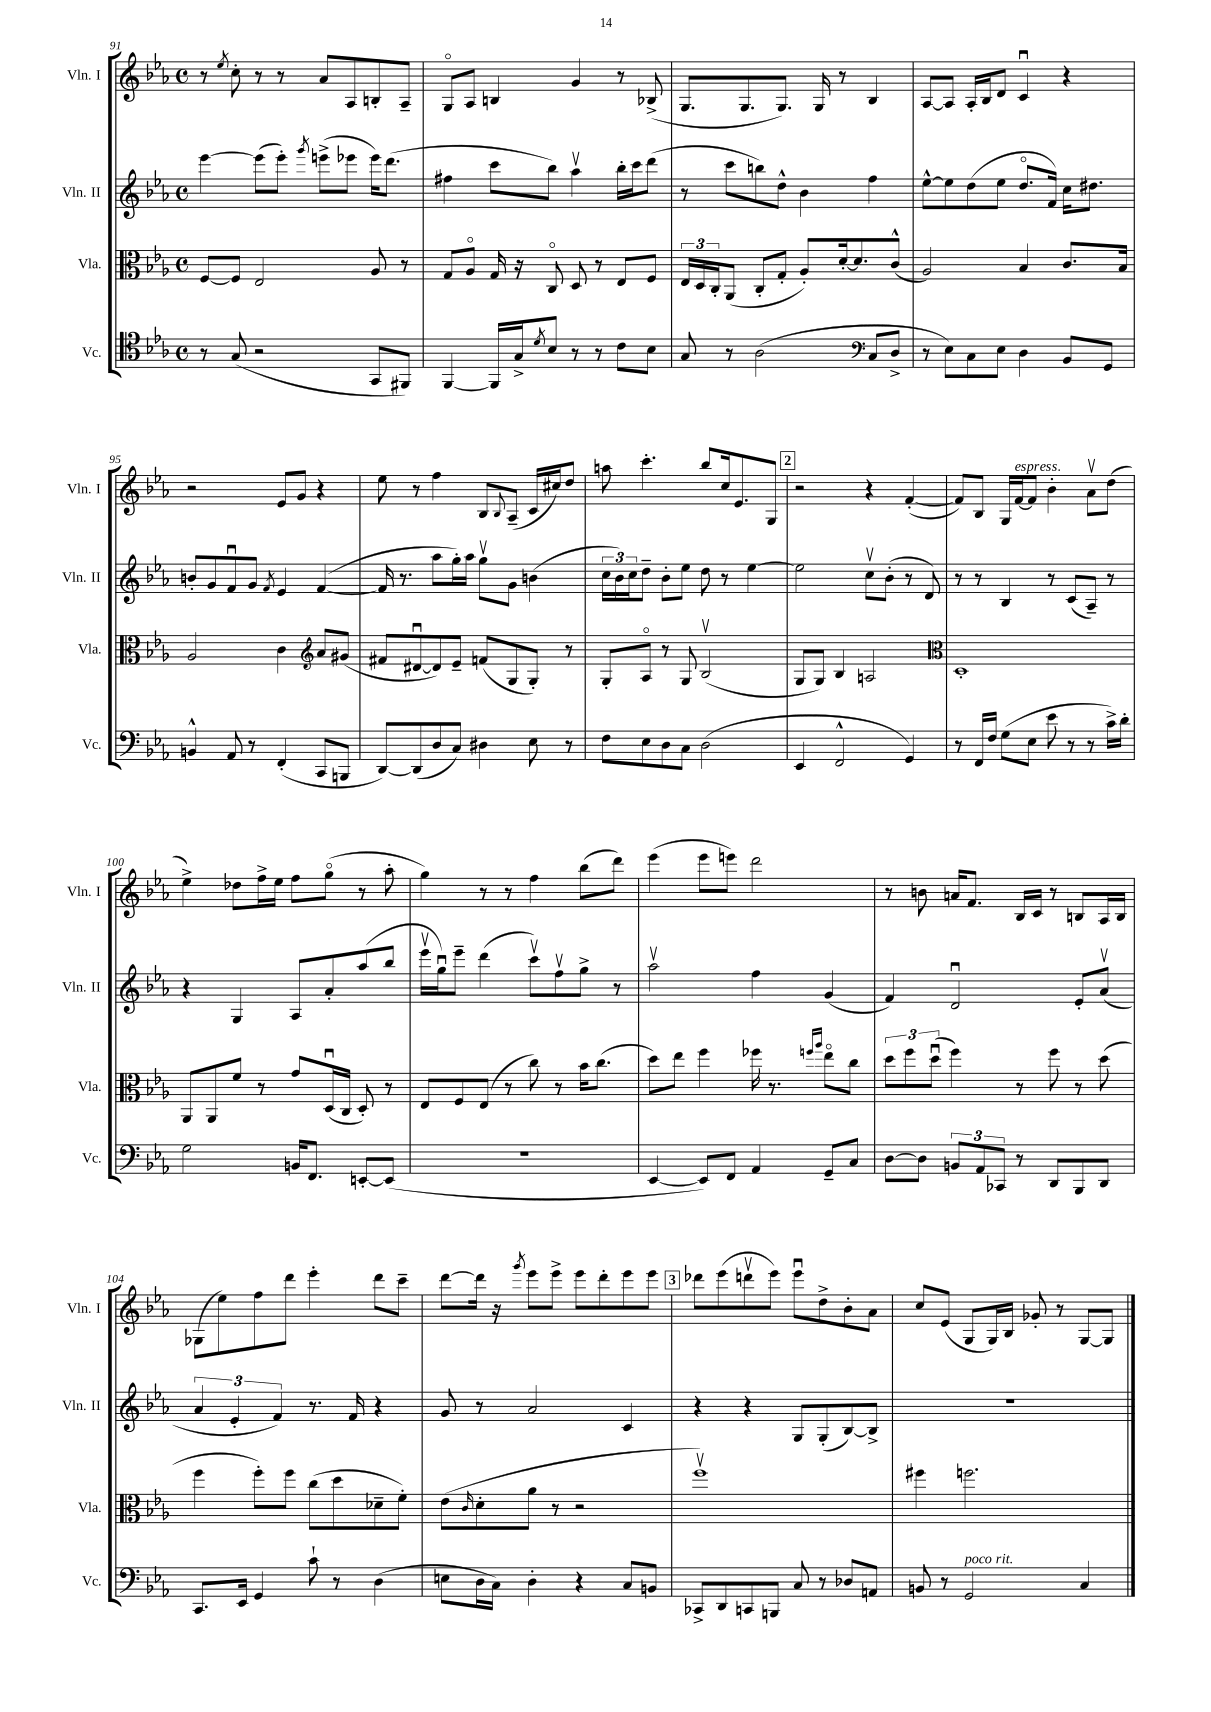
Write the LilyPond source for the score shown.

<<
\new StaffGroup <<
\new Staff = "s0" \with { instrumentName = "Vln. I" shortInstrumentName = "Vln. I" } {
    \clef treble \key ees \major \defaultTimeSignature \time 4/4
    r8 \acciaccatura { ees''8 } c''8-. r8 r8 aes'8 aes8 b8-. aes8-- |
    g8\flageolet aes8 b4 g'4 r8 bes8->( |
    g8. g8. g8.) g16 r8 bes4 |
    aes8~ aes8 aes16-. bes16 d'8 c'4\downbow r4 |
    r2 ees'8 g'8 r4 |
    ees''8 r8 f''4 bes8 \appoggiatura { bes8 } aes8--( c'16 cis''16) d''8 |
    a''8 c'''4.-. bes''8 c''16 ees'8. g8 |
    \mark \markup { \box "2" } r2 r4 f'4~-.( |
    f'8) bes8 g16 f'16~^\markup { \italic "espress." } f'8 bes'4-. aes'8\upbow d''8( |
    ees''4->) des''8 f''16-> ees''16 f''8 g''8\flageolet( r8 aes''8-. |
    g''4) r8 r8 f''4 bes''8( d'''8) |
    ees'''4( ees'''8 e'''8) d'''2 |
    r8 b'8 a'16 f'8. bes16 c'16 r8 b8 aes16 b16 |
    ges8( ees''8) f''8 d'''8 ees'''4-. d'''8 c'''8-- |
    d'''8~ d'''16 r16 \acciaccatura { g'''8 } ees'''8 ees'''8-> ees'''8 d'''8-. ees'''8 ees'''8 |
    \mark \markup { \box "3" } des'''8 ees'''8( d'''8\upbow ees'''8) ees'''8\downbow d''8-> bes'8-. aes'8 |
    c''8 ees'8( g8 g16) bes16 ges'8-. r8 g8~ g8 \bar "|." |
}
\new Staff = "s1" \with { instrumentName = "Vln. II" shortInstrumentName = "Vln. II" } {
    \clef treble \key ees \major \defaultTimeSignature \time 4/4
    ees'''4~ ees'''8( ees'''8-.) \acciaccatura { g'''8 } e'''8->( ees'''8 ees'''16) d'''8.( |
    fis''4 c'''8 bes''8) aes''4\upbow bes''16-. c'''16 d'''8( |
    r8 c'''8 b''8) d''8-^ bes'4 f''4 |
    ees''8~-^ ees''8 d''8( ees''8 d''8.\flageolet f'16) c''16 dis''8. |
    b'8-. g'8 f'8\downbow g'8 \acciaccatura { f'8 } ees'4 f'4~( |
    f'16 r8. aes''8 g''16-.) aes''16 g''8\upbow g'8 b'4( |
    \tuplet 3/2 { c''16 bes'16) c''16 } d''8-- bes'8-. ees''8 d''8 r8 ees''4~ |
    \mark \markup { \box "2" } ees''2 c''8\upbow bes'8-.( r8 d'8) |
    r8 r8 bes4 r8 c'8( aes8--) r8 |
    r4 g4 aes8 aes'8-. aes''8( bes''8 |
    ees'''16\upbow g''16\downbow) ees'''8-- d'''4( c'''8\upbow) f''8\upbow g''8-> r8 |
    aes''2\upbow f''4 g'4( |
    f'4) d'2\downbow ees'8-. aes'8\upbow( |
    \tuplet 3/2 { aes'4 ees'4-. f'4) } r8. f'16 r4 |
    g'8 r8 aes'2 c'4 |
    \mark \markup { \box "3" } r4 r4 g8 g8-.( bes8~) bes8-> |
    R1 \bar "|." |
}
\new Staff = "s2" \with { instrumentName = "Vla." shortInstrumentName = "Vla." } {
    \clef alto \key ees \major \defaultTimeSignature \time 4/4
    f8~ f8 ees2 aes8 r8 |
    g8 aes8\flageolet g16 r16 c8\flageolet d8 r8 ees8 f8 |
    \tuplet 3/2 { ees16 d16 c16-. } aes,8( c8-. g8-. aes8-.) d'16~-. d'8. c'8-^( |
    aes2) bes4 c'8. bes16 |
    aes2 c'4 \clef treble aes'8 gis'8( |
    fis'8 dis'8~\downbow dis'8) ees'8-- f'8( g8 g8-.) r8 |
    g8-. aes8\flageolet r8 g8 bes2\upbow( |
    \mark \markup { \box "2" } g8 g8) bes4 a2 |
    \clef alto d1-. |
    aes,8 aes,8 f'8 r8 g'8 d16\downbow( c16 d8-.) r8 |
    ees8 f8 ees8( r8 c''8) r8 bes'16 c''8.( |
    d''8) ees''8 f''4 fes''16 r8. \grace { f''16 aes''16 } ees''8\flageolet c''8 |
    \tuplet 3/2 { d''8 f''8 d''8\downbow( } f''4) r8 f''8 r8 d''8( |
    f''4 f''8-.) f''8 c''8( d''8 des'8-- f'8-.) |
    ees'8( \grace { c'16 } d'8-. aes'8 r8 r2 |
    \mark \markup { \box "3" } f''1\upbow) |
    fis''4 f''2. \bar "|." |
}
\new Staff = "s3" \with { instrumentName = "Vc." shortInstrumentName = "Vc." } {
    \clef tenor \key ees \major \defaultTimeSignature \time 4/4
    r8 g8( r2 g,8 fis,8) |
    f,4~ f,16 g16-> \acciaccatura { d'8 } bes8 r8 r8 c'8 bes8 |
    g8 r8 aes2( \clef bass c8 d8-> |
    r8 ees8) c8 ees8 d4 bes,8 g,8 |
    b,4-^ aes,8 r8 f,4-.( c,8 b,,8 |
    d,8~) d,8( d8 c8) dis4 ees8 r8 |
    f8 ees8 d8 c8 d2( |
    \mark \markup { \box "2" } ees,4 f,2-^ g,4) |
    r8 f,16 f16 g8( ees8 ees'8 r8 r8 c'16->) d'16-. |
    g2 b,16 f,8. e,8~-. e,8( |
    R1 |
    ees,4~ ees,8) f,8 aes,4 g,8-- c8 |
    d8~ d8 \tuplet 3/2 { b,8 aes,8 ces,8 } r8 d,8 bes,,8 d,8 |
    c,8. ees,16 g,4 c'8-! r8 d4( |
    e8 d16 c16) d4-. r4 c8 b,8 |
    \mark \markup { \box "3" } ces,8-> d,8 c,8 b,,8 c8 r8 des8 a,8 |
    b,8 r8 g,2^\markup { \italic "poco rit." } c4 \bar "|." |
}
>>
>>
\layout { \context { \Score currentBarNumber = #91 } }
